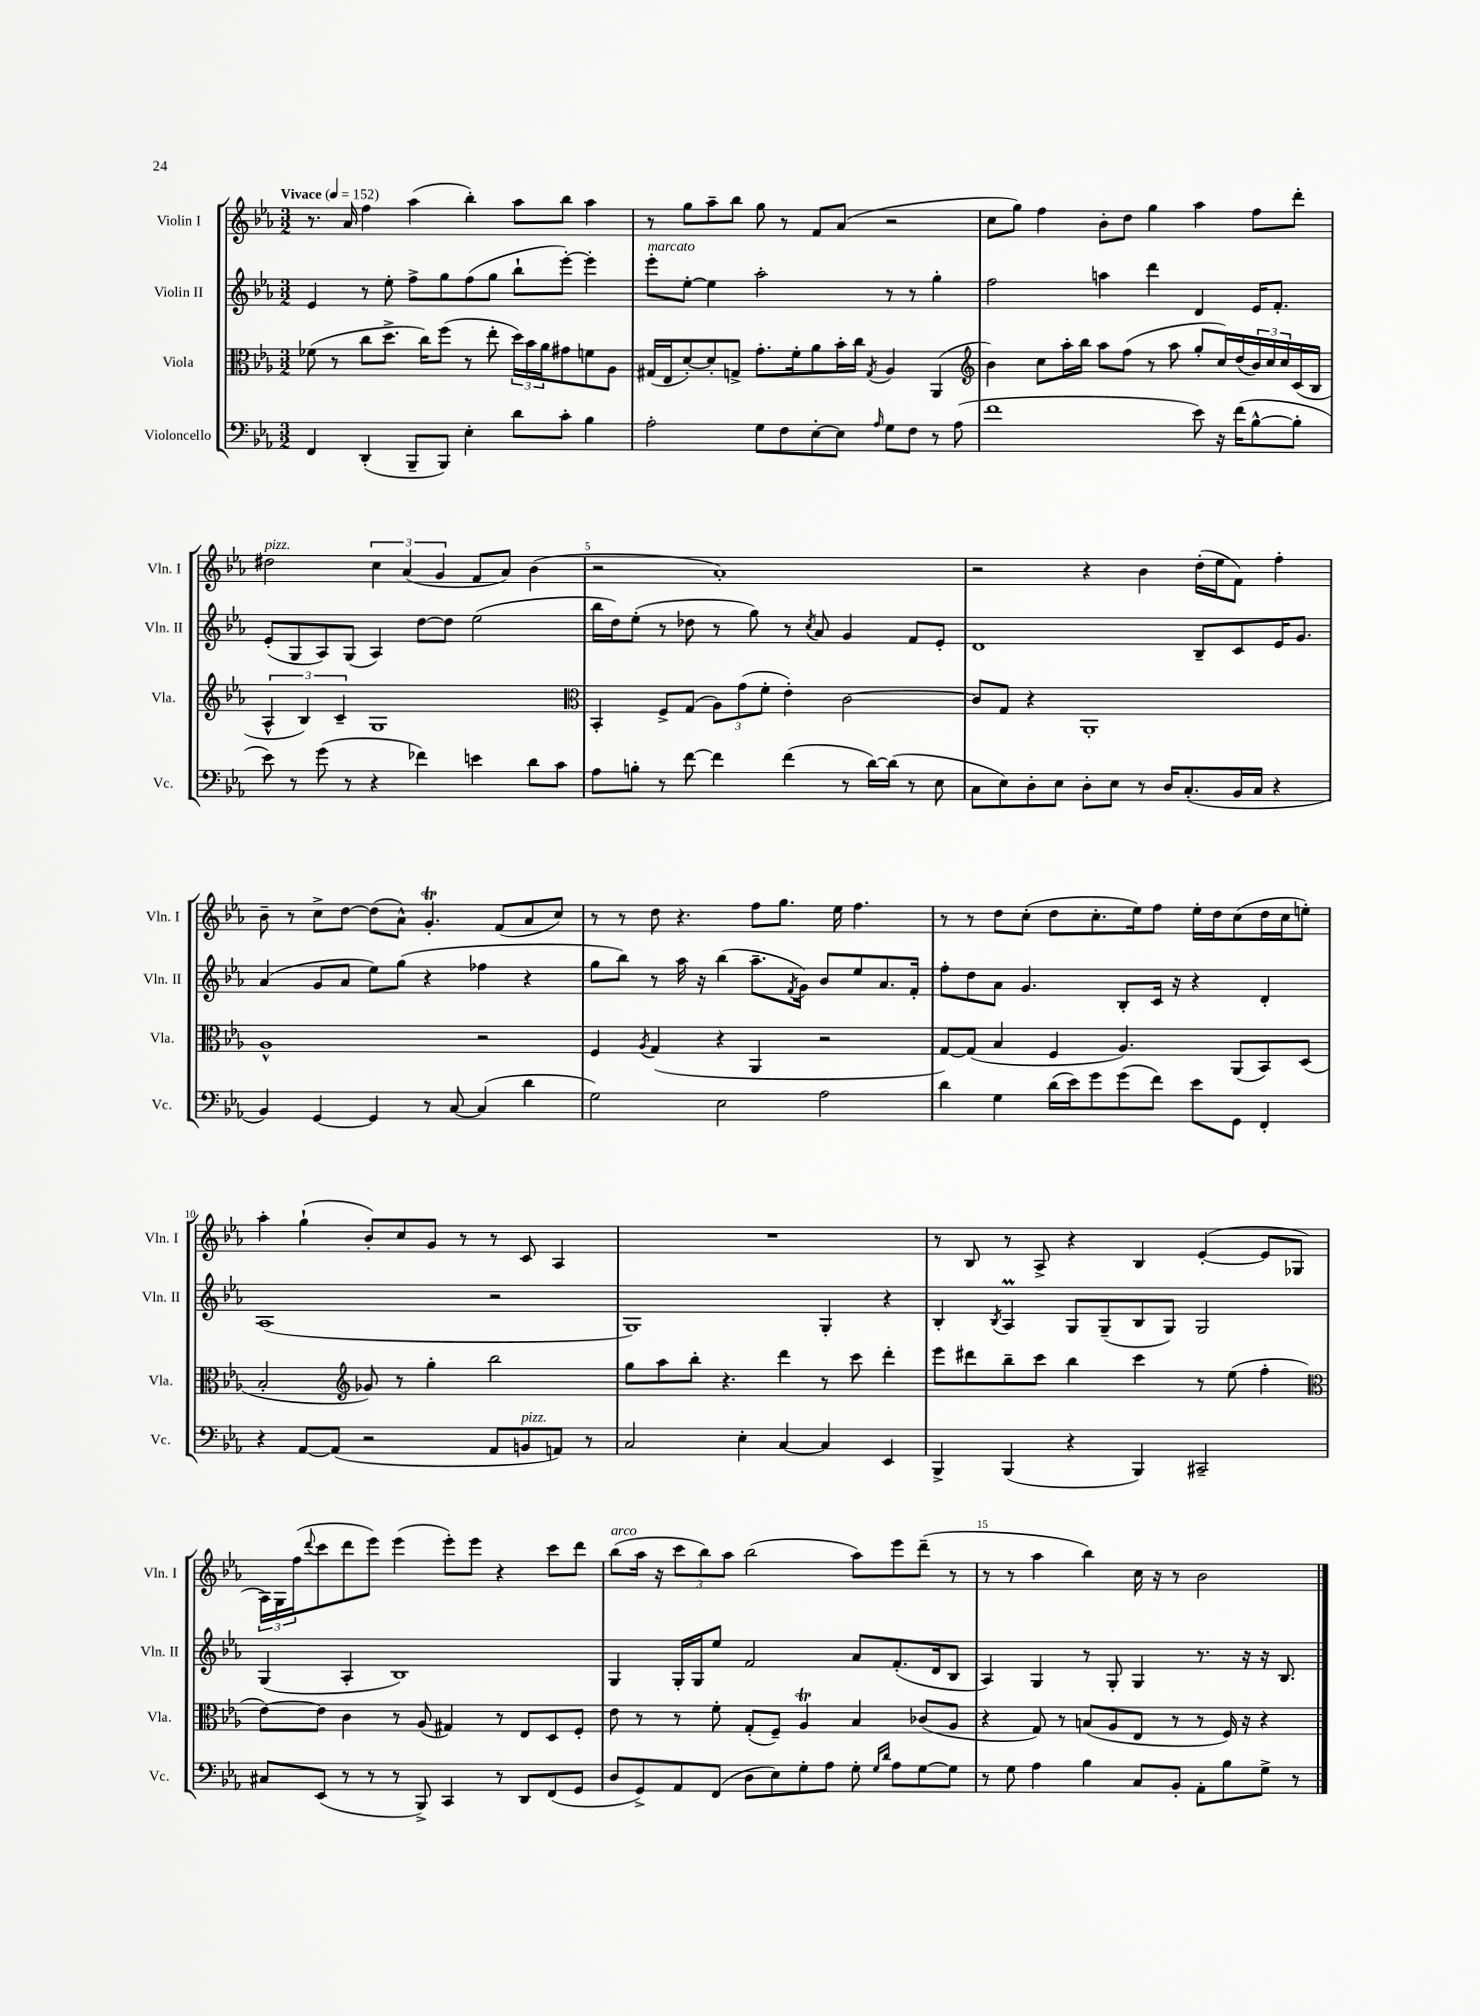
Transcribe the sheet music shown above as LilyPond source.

<<
\new StaffGroup <<
\new Staff = "s0" \with { instrumentName = "Violin I" shortInstrumentName = "Vln. I" } {
    \clef treble \key ees \major \numericTimeSignature \time 3/2 \tempo "Vivace" 4 = 152
    r8. aes'16 f''4 aes''4( bes''4-.) aes''8 bes''8 aes''4 |
    r8 g''8 aes''8-- bes''8 g''8 r8 f'8 aes'8( r2 |
    c''8 g''8) f''4 bes'8-. d''8 g''4 aes''4 f''8 d'''8-. |
    dis''2^\markup { \italic "pizz." } \tuplet 3/2 { c''4 aes'4( g'4 } f'8 aes'8) bes'4( |
    r2 aes'1-.) |
    r2 r4 bes'4 d''16-.( ees''16 f'8) f''4-. |
    bes'8-- r8 c''8-> d''8~ d''8( aes'8-^) g'4.-.\trill f'8( aes'8 c''8) |
    r8 r8 d''8 r4. f''8 g''8. ees''16 f''4. |
    r8 r8 d''8 c''8-.( d''8 c''8.-. ees''16) f''8 ees''16-. d''16 c''8( d''16 c''16 e''8-.) |
    aes''4-. g''4-!( bes'8-.) c''8 g'8 r8 r8 c'8 aes4 |
    R1. |
    r8 bes8 r8 aes8-> r4 bes4 ees'4~-.( ees'8 ges8 |
    \tuplet 3/2 { aes16) g16 f''16( } \appoggiatura { d'''8 } c'''8 d'''8 ees'''8) ees'''4( ees'''8-.) ees'''8 r4 c'''8 d'''8 |
    bes''8^\markup { \italic "arco" }( aes''16 r16 \tuplet 3/2 { c'''8 bes''8) aes''8 } bes''2( aes''8) ees'''8 d'''8--( r8 |
    r8 r8 aes''4 bes''4) c''16 r16 r8 bes'2 \bar "|." |
}
\new Staff = "s1" \with { instrumentName = "Violin II" shortInstrumentName = "Vln. II" } {
    \clef treble \key ees \major \numericTimeSignature \time 3/2
    ees'4 r8 ees''8-. f''8-> g''8 f''8( g''8 bes''8-! ees'''8~-.) ees'''4-. |
    ees'''8-.^\markup { \italic "marcato" } ees''8~-. ees''4 aes''2-. r8 r8 g''4-. |
    f''2 a''4 d'''4 d'4 ees'16 f'8.-. |
    ees'8-.( g8 aes8) g8( aes4) d''8~ d''8 ees''2( |
    bes''16 d''16) ees''8-.( r8 des''8 r8 g''8) r8 \acciaccatura { c''8 } aes'8 g'4 f'8 ees'8-. |
    d'1 bes8-- c'8 ees'16 g'8. |
    aes'4( g'8 aes'8 ees''8) g''8( r4 fes''4 r4 |
    g''8 bes''8) r8 aes''16 r16 bes''4( aes''8.-- \acciaccatura { f'8 } g'16) bes'8 ees''8 aes'8. f'16-. |
    f''8-. d''8 aes'8 g'4. bes8-. c'16 r16 r4 d'4-. |
    aes1( r2 |
    g1) g4-. r4 |
    bes4-. \acciaccatura { bes8 } aes4\prall g8 g8--( bes8 g8) g2 |
    g4( aes4-. bes1) |
    g4 g16-. g16 ees''8 f'2 aes'8 f'8.-.( d'16 bes8 |
    aes4) g4 r8 g8-. g4 r8. r16 r16 bes8. \bar "|." |
}
\new Staff = "s2" \with { instrumentName = "Viola" shortInstrumentName = "Vla." } {
    \clef alto \key ees \major \numericTimeSignature \time 3/2
    fes'8( r8 c''8 d''8.-> c''16) f''8( r8 ees''8-. \tuplet 3/2 { d''16) bes'16 aes'16 } gis'8 f'8 aes8 |
    gis16( ees16 d'8~-.) d'8-. g8-> g'8.-. f'16-. aes'8 bes'16-. c''16 \acciaccatura { g8 } aes4 aes,4( |
    \clef treble bes'4) c''8 aes''16-. bes''16 aes''8 f''8( r8 aes''8 g''8-. c''16) d''16( \tuplet 3/2 { bes'16) c''16 c''16 } c'16( bes16 |
    \tuplet 3/2 { aes4-^ bes4) c'4-- } g1 |
    \clef alto bes,4-. f8-> g8( \tuplet 3/2 { aes8) g'8( f'8-. } ees'4-.) c'2~ |
    c'8 g8 r4 aes,1-. |
    aes1-^ r2 |
    f4 \acciaccatura { aes8 } g4( r4 aes,4 r2 |
    g8~) g8( bes4 f4 aes4.) aes,8( bes,8) d8( |
    bes2-. \clef treble ges'8) r8 g''4-. bes''2 |
    g''8 aes''8 bes''8-. r4. d'''4 r8 c'''8 d'''4-. |
    ees'''8 dis'''8 bes''8-- c'''8 bes''4 c'''4 r8 ees''8( f''4-. |
    \clef alto ees'8~) ees'8 c'4 r8 aes8( gis4) r8 ees8 d8 f8-. |
    ees'8 r8 r8 f'8-. g8-.( f8--) aes4\trill bes4 ces'8( aes8 |
    r4 g8) r8 b8( aes8 ees8 r8 r8 f16) r16 r4 \bar "|." |
}
\new Staff = "s3" \with { instrumentName = "Violoncello" shortInstrumentName = "Vc." } {
    \clef bass \key ees \major \numericTimeSignature \time 3/2
    f,4 d,4-.( bes,,8-- bes,,8) ees4-. d'8 c'8-. bes4 |
    aes2-. g8 f8 ees8~-. ees8 \grace { aes16 } g8 f8 r8 aes8( |
    f'1 ees'8) r16 f'16( bes8~-^ bes8-. |
    ees'8) r8 g'8( r8 r4 fes'4) e'4 d'8 c'8 |
    aes8 b8-. r8 f'8~ f'4 f'4( r8 d'16~) d'16( r8 ees8 |
    c8 ees8) d8-. ees8 d8-. ees8 r8 d16 c8.-.( bes,16 c16 r4 |
    bes,4) g,4~ g,4 r8 c8~ c4( d'4 |
    g2) ees2 aes2 |
    d'4 g4 d'16( ees'16) g'8 g'8( f'8) ees'8 g,8 f,4-. |
    r4 aes,8~ aes,8( r2 aes,8 b,8^\markup { \italic "pizz." } a,8) r8 |
    c2 ees4-. c4~ c4 ees,4 |
    bes,,4-> bes,,4( r4 bes,,4) cis,2-- |
    cis8 ees,8( r8 r8 r8 bes,,8->) c,4 r8 d,8 f,8( g,8 |
    d8 g,8->) aes,8 f,8( d8 ees8) g8-. aes8 g8-. \grace { g16 d'16 } aes8 g8~ g8 |
    r8 g8 aes4 bes4 c8 bes,8-. aes,8-. bes8 g8-> r8 \bar "|." |
}
>>
>>
\layout { \context { \Score \override BarNumber.break-visibility = ##(#f #t #t) barNumberVisibility = #(every-nth-bar-number-visible 5) } }
